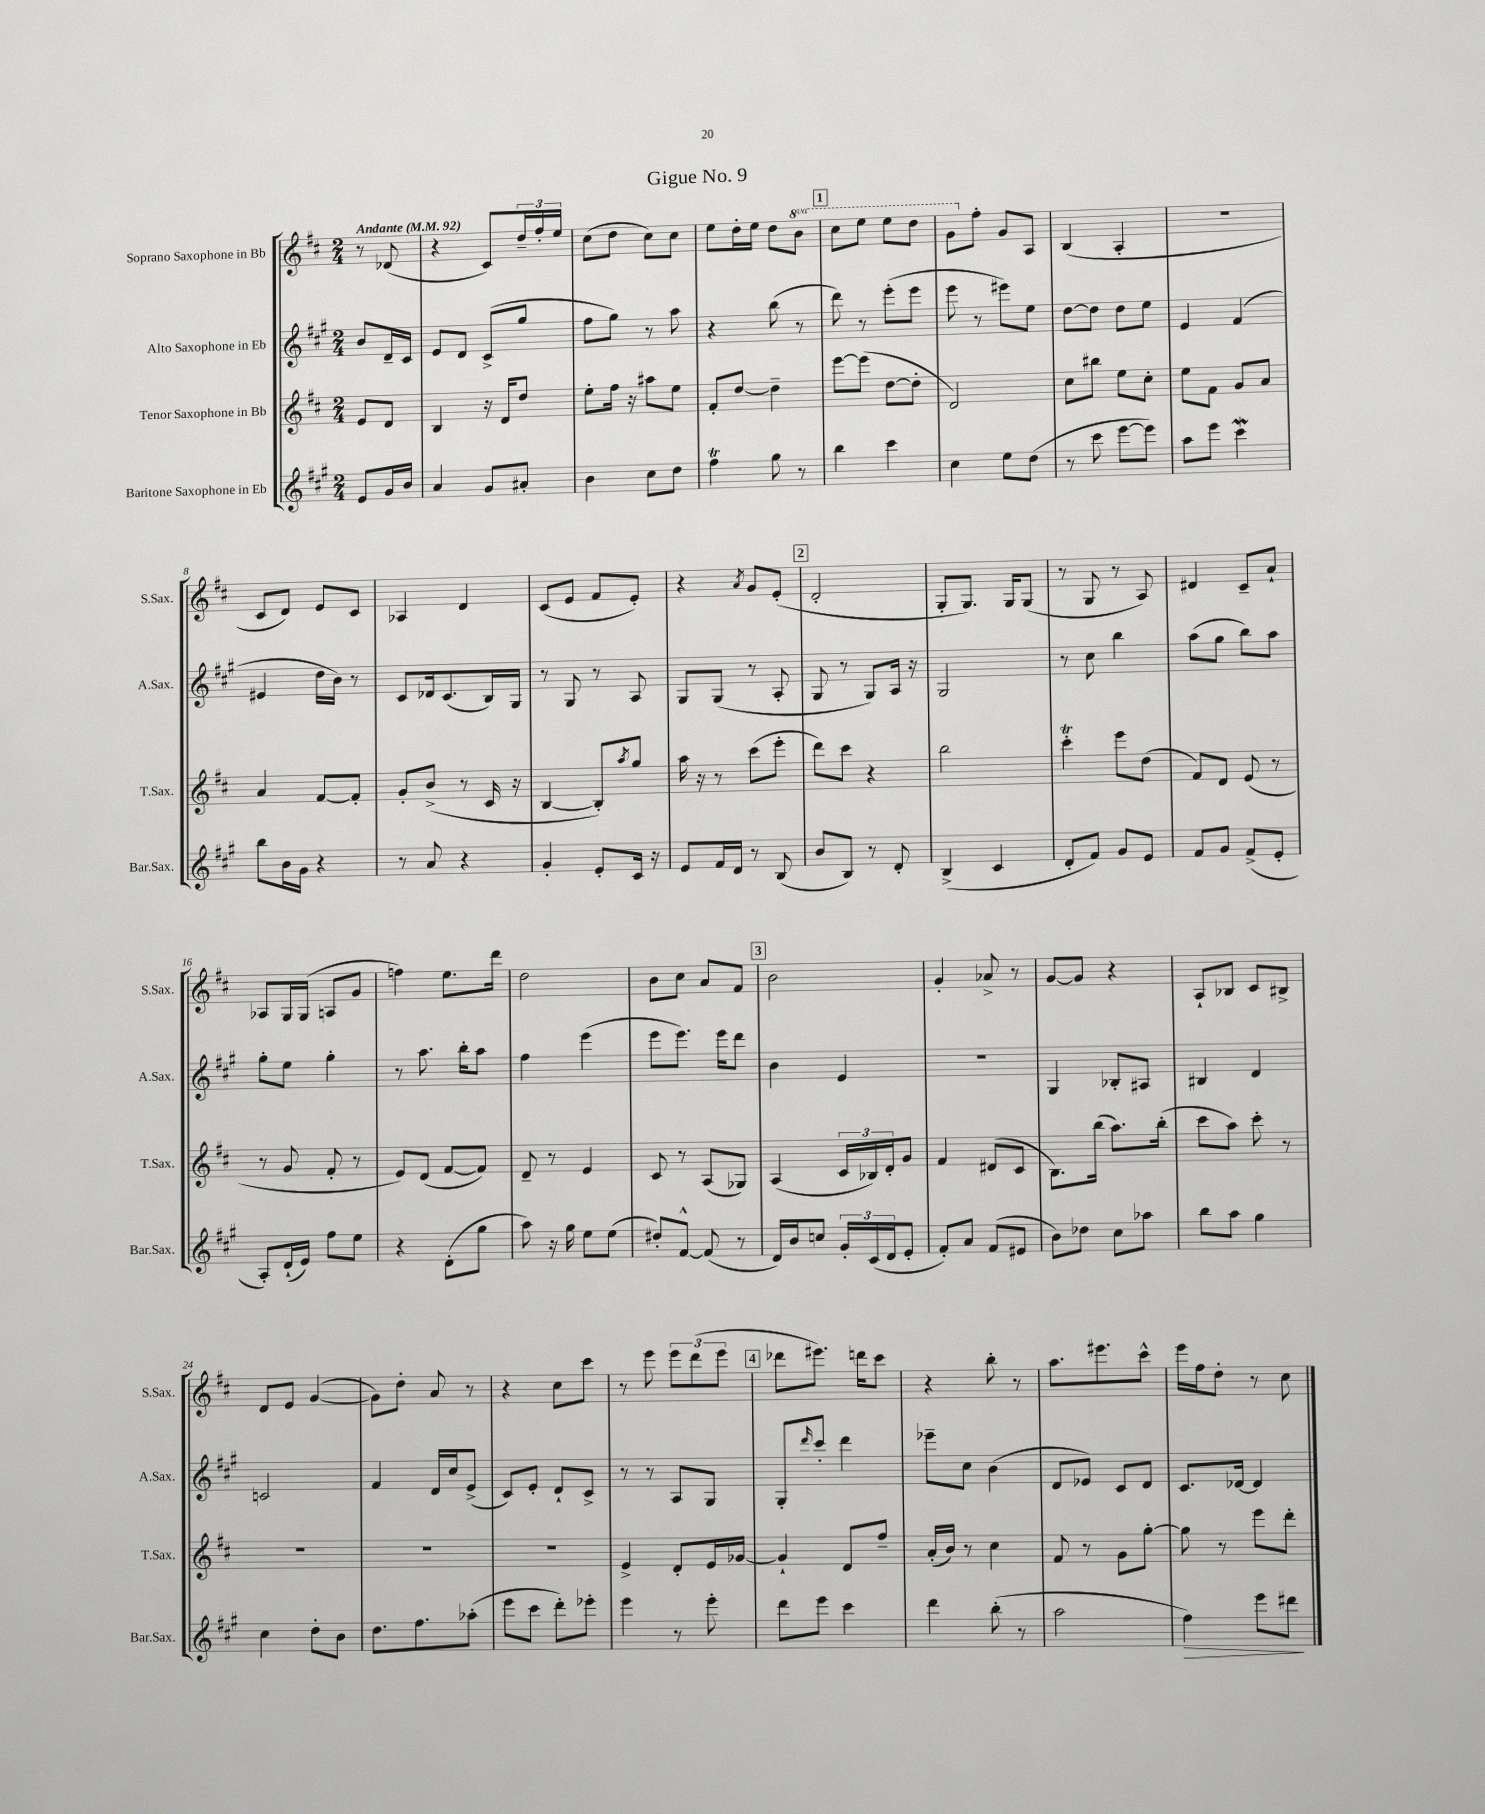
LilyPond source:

\header { title = "Gigue No. 9" }
<<
\new StaffGroup <<
\new Staff = "s0" \with { instrumentName = "Soprano Saxophone in Bb" shortInstrumentName = "S.Sax." } {
    \clef treble \key d \major \numericTimeSignature \time 2/4 \set Staff.ottavationMarkups = #ottavation-simple-ordinals \partial 4 \tempo "Andante" 4 = 92
    r8 des'8( |
    r4 cis'8) \tuplet 3/2 { d''16-- fis''16-. e''16 } |
    cis''8( d''8 cis''8) cis''8 |
    e''8 d''16-. e''16 d''8 \ottava #1 b''8 |
    \mark \markup { \box "1" } cis'''8 e'''8 e'''8 d'''8 |
    g''8 \ottava #0 fis''8-. g'8 a8 |
    b4( a4-. |
    R2 |
    cis'8 d'8) e'8 cis'8 |
    aes4 d'4 |
    cis'8( e'8 fis'8 e'8-.) |
    r4 \acciaccatura { a'8 } g'8 e'8-.( |
    \mark \markup { \box "2" } d'2-. |
    g8-. g8.) g16 g8( |
    r8 g8 r8 a8) |
    dis'4 cis'8-- a'8-! |
    aes8 g16 g16( a8 g'8 |
    f''4) e''8. d'''16 |
    d''2 |
    b'8 cis''8 a'8 fis'8 |
    \mark \markup { \box "3" } b'2 |
    g'4-. aes'8-> r8 |
    g'8~ g'8 r4 |
    a8-! bes8 cis'8 bis8-> |
    d'8 e'8 g'4~( |
    g'8) d''8-. a'8 r8 |
    r4 cis''8 cis'''8 |
    r8 e'''8 \tuplet 3/2 { e'''8 d'''8( e'''8 } |
    \mark \markup { \box "4" } des'''8 eis'''8.) d'''16 cis'''8 |
    r4 b''8-. r8 |
    a''8. eis'''8. cis'''8-^ |
    e'''16 fis''16 d''8-. r8 cis''8 \bar "|." |
}
\new Staff = "s1" \with { instrumentName = "Alto Saxophone in Eb" shortInstrumentName = "A.Sax." } {
    \clef treble \key a \major \numericTimeSignature \time 2/4 \partial 4
    b'8 d'16-- cis'16 |
    e'8 d'8 cis'8->( gis''8 |
    fis''8 gis''8) r8 a''8 |
    r4 b''8( r8 |
    \mark \markup { \box "1" } d'''8) r8 e'''8-.( e'''8 |
    e'''8 r8 eis'''8) e''8 |
    d''8~ d''8 d''8 e''8 |
    e'4 fis'4( |
    eis'4 d''16 b'16) r8 |
    cis'8 des'16 cis'8.( b16) gis16 |
    r8 gis8 r8 a8 |
    gis8 gis8( r8 a8-. |
    \mark \markup { \box "2" } gis8 r8 gis8) a16 r16 |
    gis2 |
    r8 cis''8 b''4 |
    a''8( gis''8 b''8) a''8 |
    gis''8-. e''8 gis''4-. |
    r8 a''8. b''16-. a''8 |
    fis''4 e'''4( |
    e'''8 e'''8.) e'''16 d'''8 |
    \mark \markup { \box "3" } b'4 e'4 |
    r2 |
    gis4 bes8-. ais8 |
    bis4 d'4 |
    c'2 |
    fis'4 d'16 cis''16 e'8->( |
    cis'8) e'8-. d'8-! cis'8-> |
    r8 r8 a8 gis8 |
    \mark \markup { \box "4" } gis8-. \grace { d'''16 } cis'''8-. d'''4 |
    ees'''8-- cis''8 b'4( |
    d'8 ees'8) cis'8 d'8 |
    cis'8. des'16~ des'4 \bar "|." |
}
\new Staff = "s2" \with { instrumentName = "Tenor Saxophone in Bb" shortInstrumentName = "T.Sax." } {
    \clef treble \key d \major \numericTimeSignature \time 2/4 \partial 4
    e'8 d'8 |
    b4 r16 d'16 d''8 |
    e''8-. fis''16 r16 ais''8 e''8 |
    fis'8-. d''8~ d''4-- |
    \mark \markup { \box "1" } e'''8~ e'''8( d''8~ d''8-. |
    d'2) |
    cis''8 bis''8 e''8 cis''8-. |
    e''8 fis'8 g'8 a'8 |
    a'4 fis'8~ fis'8-. |
    g'8-. b'8->( r8 cis'16 r16 |
    b4~ b8-.) \acciaccatura { a''8 } g''8 |
    a''16 r16 r8 cis'''8( e'''8-. |
    \mark \markup { \box "2" } d'''8) cis'''8 r4 |
    b''2 |
    cis'''4-.\trill e'''8 d''8( |
    fis'8) d'8 e'8( r8 |
    r8 g'8 fis'8-. r8 |
    e'8) d'8( fis'8~ fis'8) |
    d'8-- r8 e'4 |
    cis'8 r8 a8( ges8) |
    \mark \markup { \box "3" } a4( \tuplet 3/2 { cis'16 bes16) d'16-. } g'8 |
    fis'4 dis'8( cis'8 |
    b8.) b''16( a''8.) b''16-.( |
    cis'''8 a''8) cis'''8-. r8 |
    R2 |
    R2 |
    R2 |
    e'4-> d'8-. e'16 ges'16~ |
    \mark \markup { \box "4" } ges'4-! d'8 fis''8-- |
    a'16-.( b'16) r8 cis''4 |
    fis'8 r8 g'8 g''8~-. |
    g''8 r8 e'''8 d'''8-. \bar "|." |
}
\new Staff = "s3" \with { instrumentName = "Baritone Saxophone in Eb" shortInstrumentName = "Bar.Sax." } {
    \clef treble \key a \major \numericTimeSignature \time 2/4 \partial 4
    e'8 gis'16 b'16 |
    a'4 gis'8 ais'8-. |
    b'4 cis''8 d''8 |
    fis''4\trill gis''8 r8 |
    \mark \markup { \box "1" } b''4 cis'''4 |
    cis''4 e''8 d''8( |
    r8 cis'''8 e'''8~ e'''8) |
    a''8 e'''8 cis'''4\mordent |
    b''8 b'16 gis'16 r4 |
    r8 a'8 r4 |
    gis'4-. e'8-. cis'16 r16 |
    e'8 fis'16 d'16 r8 b8( |
    \mark \markup { \box "2" } b'8 b8) r8 d'8-. |
    b4->( cis'4 |
    d'8-. fis'8) gis'8 e'8 |
    fis'8 gis'8 fis'8->( e'8-. |
    a8-.) d'16-!( e'16) fis''8 e''8 |
    r4 d'8-.( gis''8 |
    a''8) r16 gis''16 e''8 e''8( |
    dis''8-.) fis'8~-^ fis'8( r8 |
    \mark \markup { \box "3" } d'16) b'16 c''8 \tuplet 3/2 { gis'16-. cis'16( d'16 } e'8-. |
    fis'8-.) a'8 fis'8( eis'8 |
    b'8) des''8 cis''8 aes''8 |
    b''8 a''8 gis''4 |
    cis''4 d''8-. b'8 |
    d''8. fis''8. aes''8-.( |
    e'''8 cis'''8 d'''8-.) ees'''8-. |
    e'''4 r8 e'''8-. |
    \mark \markup { \box "4" } d'''8 e'''8 cis'''4 |
    d'''4 b''8-.( r8 |
    a''2 |
    fis''4\>) e'''8 dis'''8\! \bar "|." |
}
>>
>>
